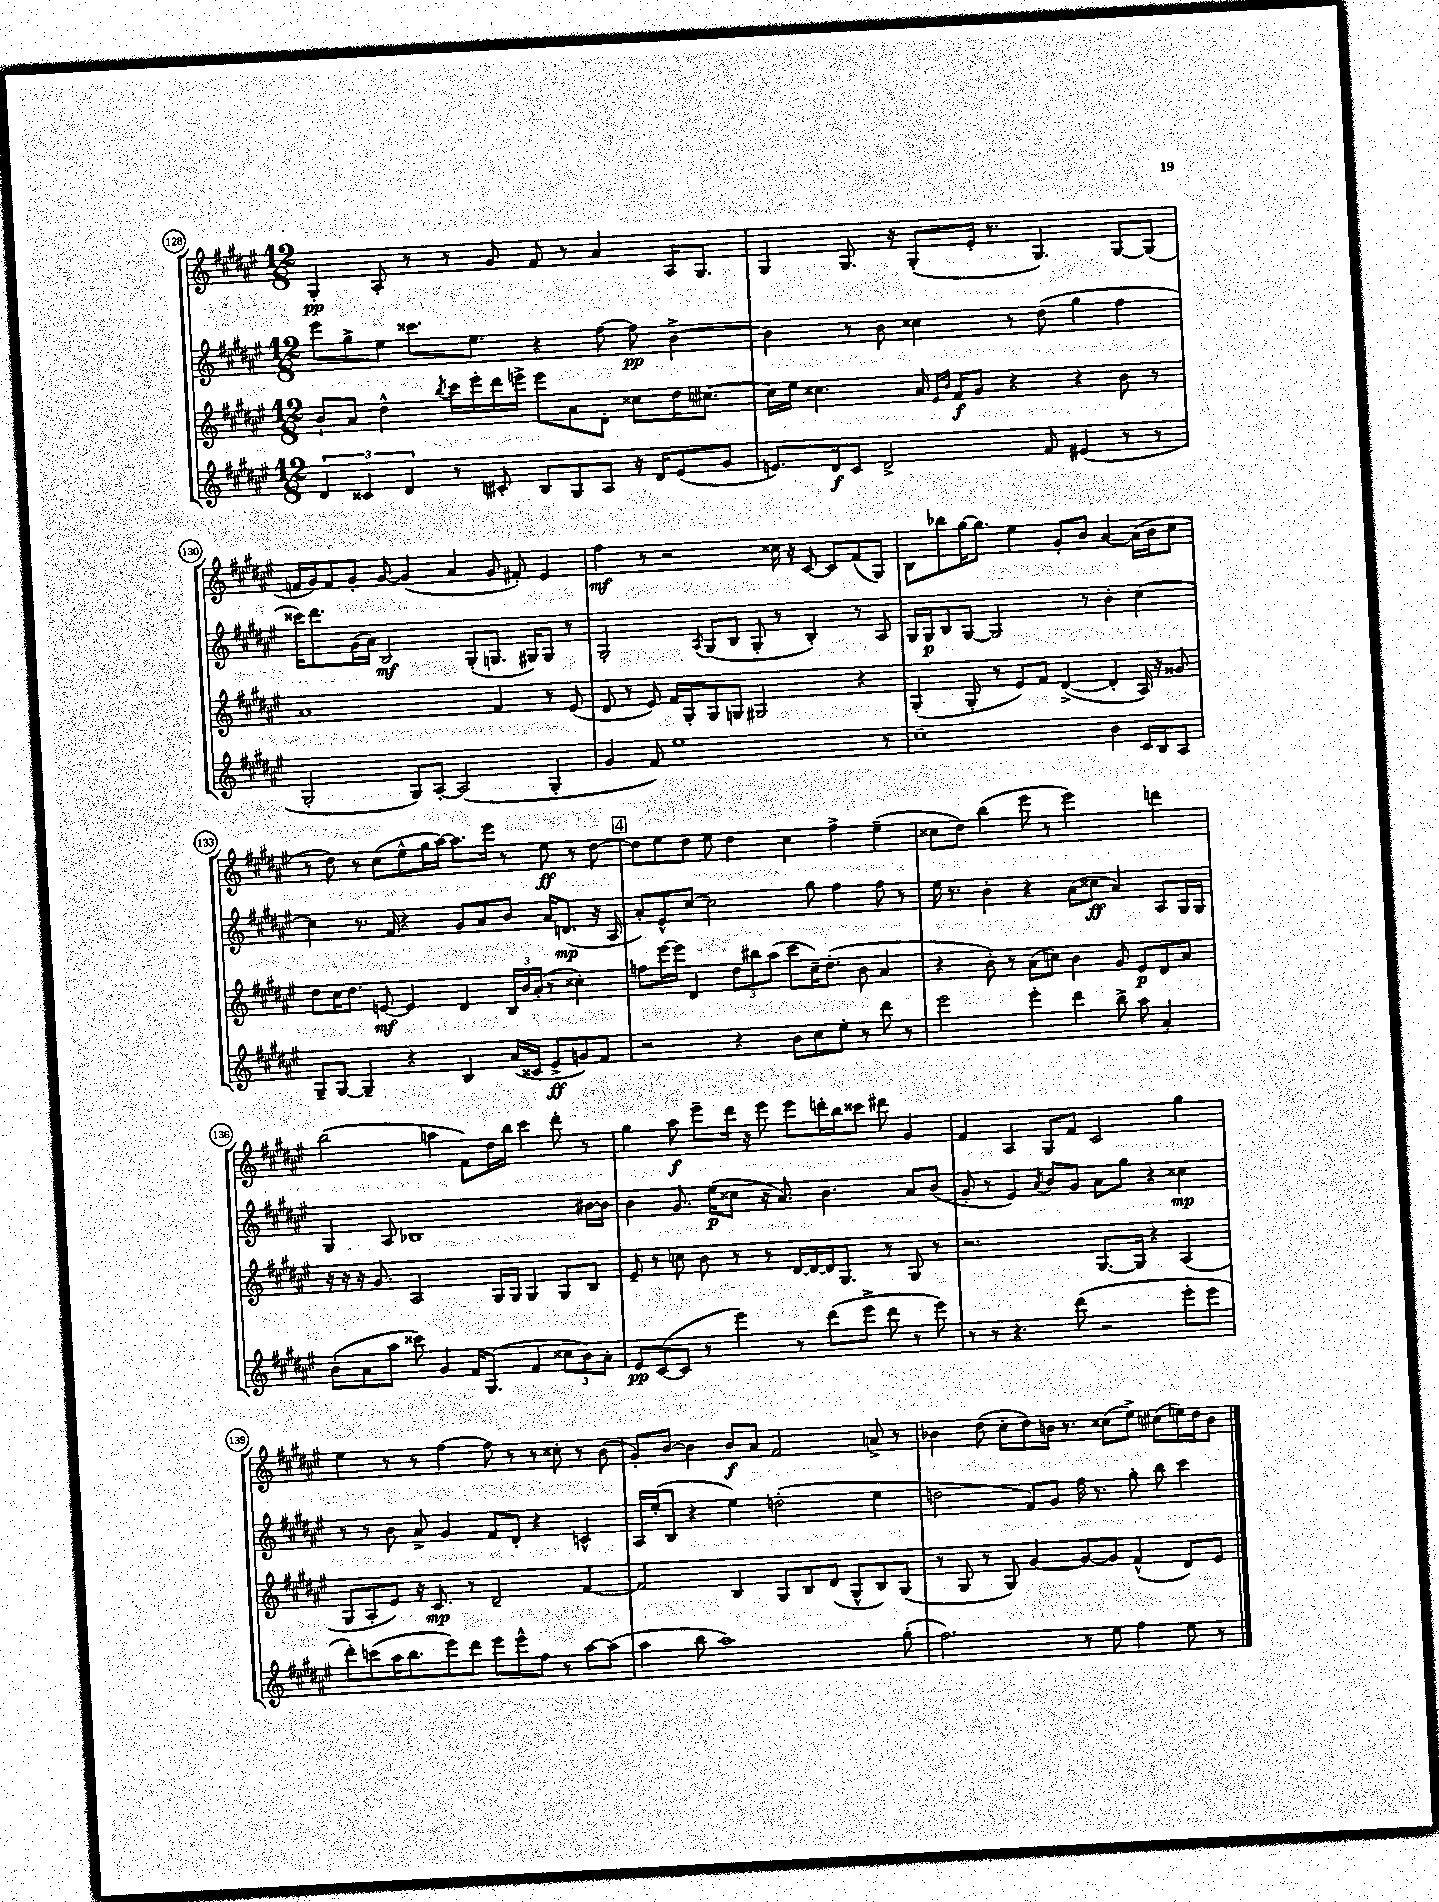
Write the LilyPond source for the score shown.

<<
\new StaffGroup <<
\new Staff = "s0" {
    \clef treble \key fis \major \numericTimeSignature \time 12/8
    gis4-.\pp ais8-. r8 r8 gis'8 fis'8 r8 ais'4 ais16 gis8. |
    gis4 gis8. r16 gis8-.( eis'16-. r8. gis4.) gis8~ gis8( |
    f'16 gis'16) f'8 gis'8-. gis'8~ gis'4( ais'4 gis'8 fis'8-.) eis'4 |
    fis''4\mf r8 r2 cisis''16 r16 cis'8~ cis'8 fis'8( gis8) |
    b8 bes''8 gis''16~ gis''8. eis''4 gis'8-. b'8 ais'4~ ais'16( b'16 cis''8 |
    r8 dis''8) r8 cis''8( eis''8-^ gis''16 ais''16~) ais''8. eis'''16 r8 eis''8\ff r8 dis''8~ |
    \mark \markup { \box "4" } dis''8 eis''8 dis''8 eis''8 dis''4 cis''4 fis''4-> eis''4--( |
    cisis''8 dis''8) b''4( eis'''8 r8 eis'''2) d'''4 |
    b''2( a''4 fis'8) dis''16 b''16 cis'''4 dis'''8-. r8 |
    gis''4 ais''8\f eis'''8-- dis'''16 r16 eis'''8 eis'''8 d'''16-. b''16 cisis'''8 dis'''8 gis'4 |
    fis'4 ais4 gis8 fis'8 cis'2 gis''4 |
    eis''4 r8 r8 fis''4~ fis''8 r8 r8 cisis''8-. r8 b'8( |
    gis'8-.) b'8~ b'4 b'8\f ais'8 fis'2 a'8-> r8 |
    bes'4 dis''8( cis''8-. dis''8) b'16 r8. cisis''8( eis''8->) cis''8( e''16) dis''16 b'8 \bar "|." |
}
\new Staff = "s1" {
    \clef treble \key fis \major \numericTimeSignature \time 12/8
    eis'''8 gis''8-> eis''8 cisis'''8. eis''8. r4 fis''8~ fis''8\pp b'4~-> |
    b'4 r8 b'8 cisis''4 r8 dis''8( gis''4 fis''4 |
    cisis'''16) dis'''8. gis'16( ais'16) b2\mf gis8-.( g8. gis16) gis8 r8 |
    gis2-. \acciaccatura { ais8 } gis8( b8 gis8-. r8 b4-.) r8 ais8 |
    gis16 gis16\p b8 gis8~ gis2 r8 b'4-. cis''4~ |
    cis''4 r8. fis'16 r4 gis'8 ais'8 b'8 ais'16 d'8.\mp( r16 ais16 |
    \mark \markup { \box "4" } ais'8-.) eis'8-^ cis''8~ cis''2 gis''8 fis''4 fis''8 r8 |
    eis''16 r8. b'4-. r4 ais'8( cisis''8\ff ais'4) ais8 gis16 gis16 |
    gis4 ais8 bes1 bis'16~ bis'16 |
    b'4 gis'8. eis''16\p( cisis''8 r16 ais'8.) b'4. ais'8 b'8( |
    gis'8-. r8 eis'4) \acciaccatura { ais'8 } b'8 gis'8 ais'8 gis''8 r4 cisis''4\mp |
    r8 r8 b'8 ais'8-> gis'4 fis'8 dis'8-. r4 c'4-^ |
    ais16 eis''16-.( b8 r4 eis''4) d''2-.( eis''4 |
    d''2 fis'8) gis'8 fis''16 r8. gis''8-. b''8 cis'''4 \bar "|." |
}
\new Staff = "s2" {
    \clef treble \key fis \major \numericTimeSignature \time 12/8
    b'8-! ais'8 dis''4-^ \acciaccatura { b''8 } cis'''16 eis'''16-. dis'''16 e'''16-> e'''8 ais'8 dis'8-. cisis''8 dis''16 cis''8.~ |
    cis''16 eis''16 cisis''4. ais'16 \grace { eis'16 b'16 } fis'16\f gis'8 r4 r4 b'8 r8 |
    ais'1 fis'4 r8 eis'8( |
    dis'8 r8 eis'8) fis'16 gis16-. gis8 g8 gis2 r4 |
    gis4-.( gis8-. r8 eis'8) fis'8 dis'4~->( dis'4-. ais16) r16 gisis'8 |
    dis''8 cis''16 dis''8. e'8~\mf e'4 dis'4 \tuplet 3/2 { b16 b'16 ais'16-.( } r8 cisis''4-.) |
    \mark \markup { \box "4" } f''8 eis'''16~ eis'''16 dis'4 \tuplet 3/2 { dis''8 bis''8 ais''8( } cis'''8 cis''16--) dis''8.-.( b'8 ais'4 |
    r4 b'8-.) r8 ais'8( c''8) b'4 gis'8 eis'8\p dis'8 ais'8 |
    r16 r16 r16 gis'8. ais2 gis16 gis16 gis4 gis8 b8 |
    eis'8-- r8 c''8 b'8 r8 r8 dis'16~ dis'16~ dis'16 gis8. r8 gis8 r8 |
    r2. gis8.~ gis16 r4 ais4( |
    gis8 ais8-. eis'8) r16 cis'8.\mp r8 dis'2-- fis'4~ |
    fis'2 b4 gis8 b8 dis'8( gis8-^ b8) gis8( |
    r8 gis8 r8 gis8) gis'4~ gis'8~ gis'8 fis'4-^( dis'8) eis'8 \bar "|." |
}
\new Staff = "s3" {
    \clef treble \key fis \major \numericTimeSignature \time 12/8
    \tuplet 3/2 { dis'4 cisis'4 dis'4 } r8 cis'8-. b8 gis8 ais8 r16 dis'16 eis'8( gis'8 |
    e'8.) dis'16\f cis'8 dis'2-> fis'8 eis'4( r8 r8 |
    gis2-. gis8) ais8~-. ais2( gis4-. |
    gis'4 fis'8) eis''1 r8 |
    cis''1-- b'4 cis'16 b16 ais8 |
    gis8-- gis8~ gis4-- r4 b4 ais'16( cisis'16 eis'8->\ff g'8) fis'8 |
    \mark \markup { \box "4" } r2 r4 b'8 cis''8 eis''8-. r8 dis'''8 r8 |
    eis'''2 eis'''4-. dis'''4 b''8-> ais''8 ais'4-. |
    b'8-.( ais'8 ais''8 cisis'''8) gis'4 fis'16 gis8.( fis'4 \tuplet 3/2 { cisis''8 b'8) ais'8-. } |
    eis'8\pp cis'8~( cis'8 r8 eis'''4) r8 dis'''8( eis'''8-> dis'''8 r8 eis'''8) |
    r8 r8 r4. dis'''8( r2 eis'''8-. eis'''8 |
    dis'''8-.) c'''8( ais''16 b''8. eis'''8) dis'''8 eis'''8 eis'''8-^ fis''8 r8 ais''8~ ais''8( |
    ais''4 b''8 ais''1) gis''8-.( |
    fis''2.) r8 eis''8 fis''4 eis''8 r8 \bar "|." |
}
>>
>>
\layout { \context { \Score currentBarNumber = #128 \override BarNumber.stencil = #(make-stencil-circler 0.1 0.3 ly:text-interface::print) } }
